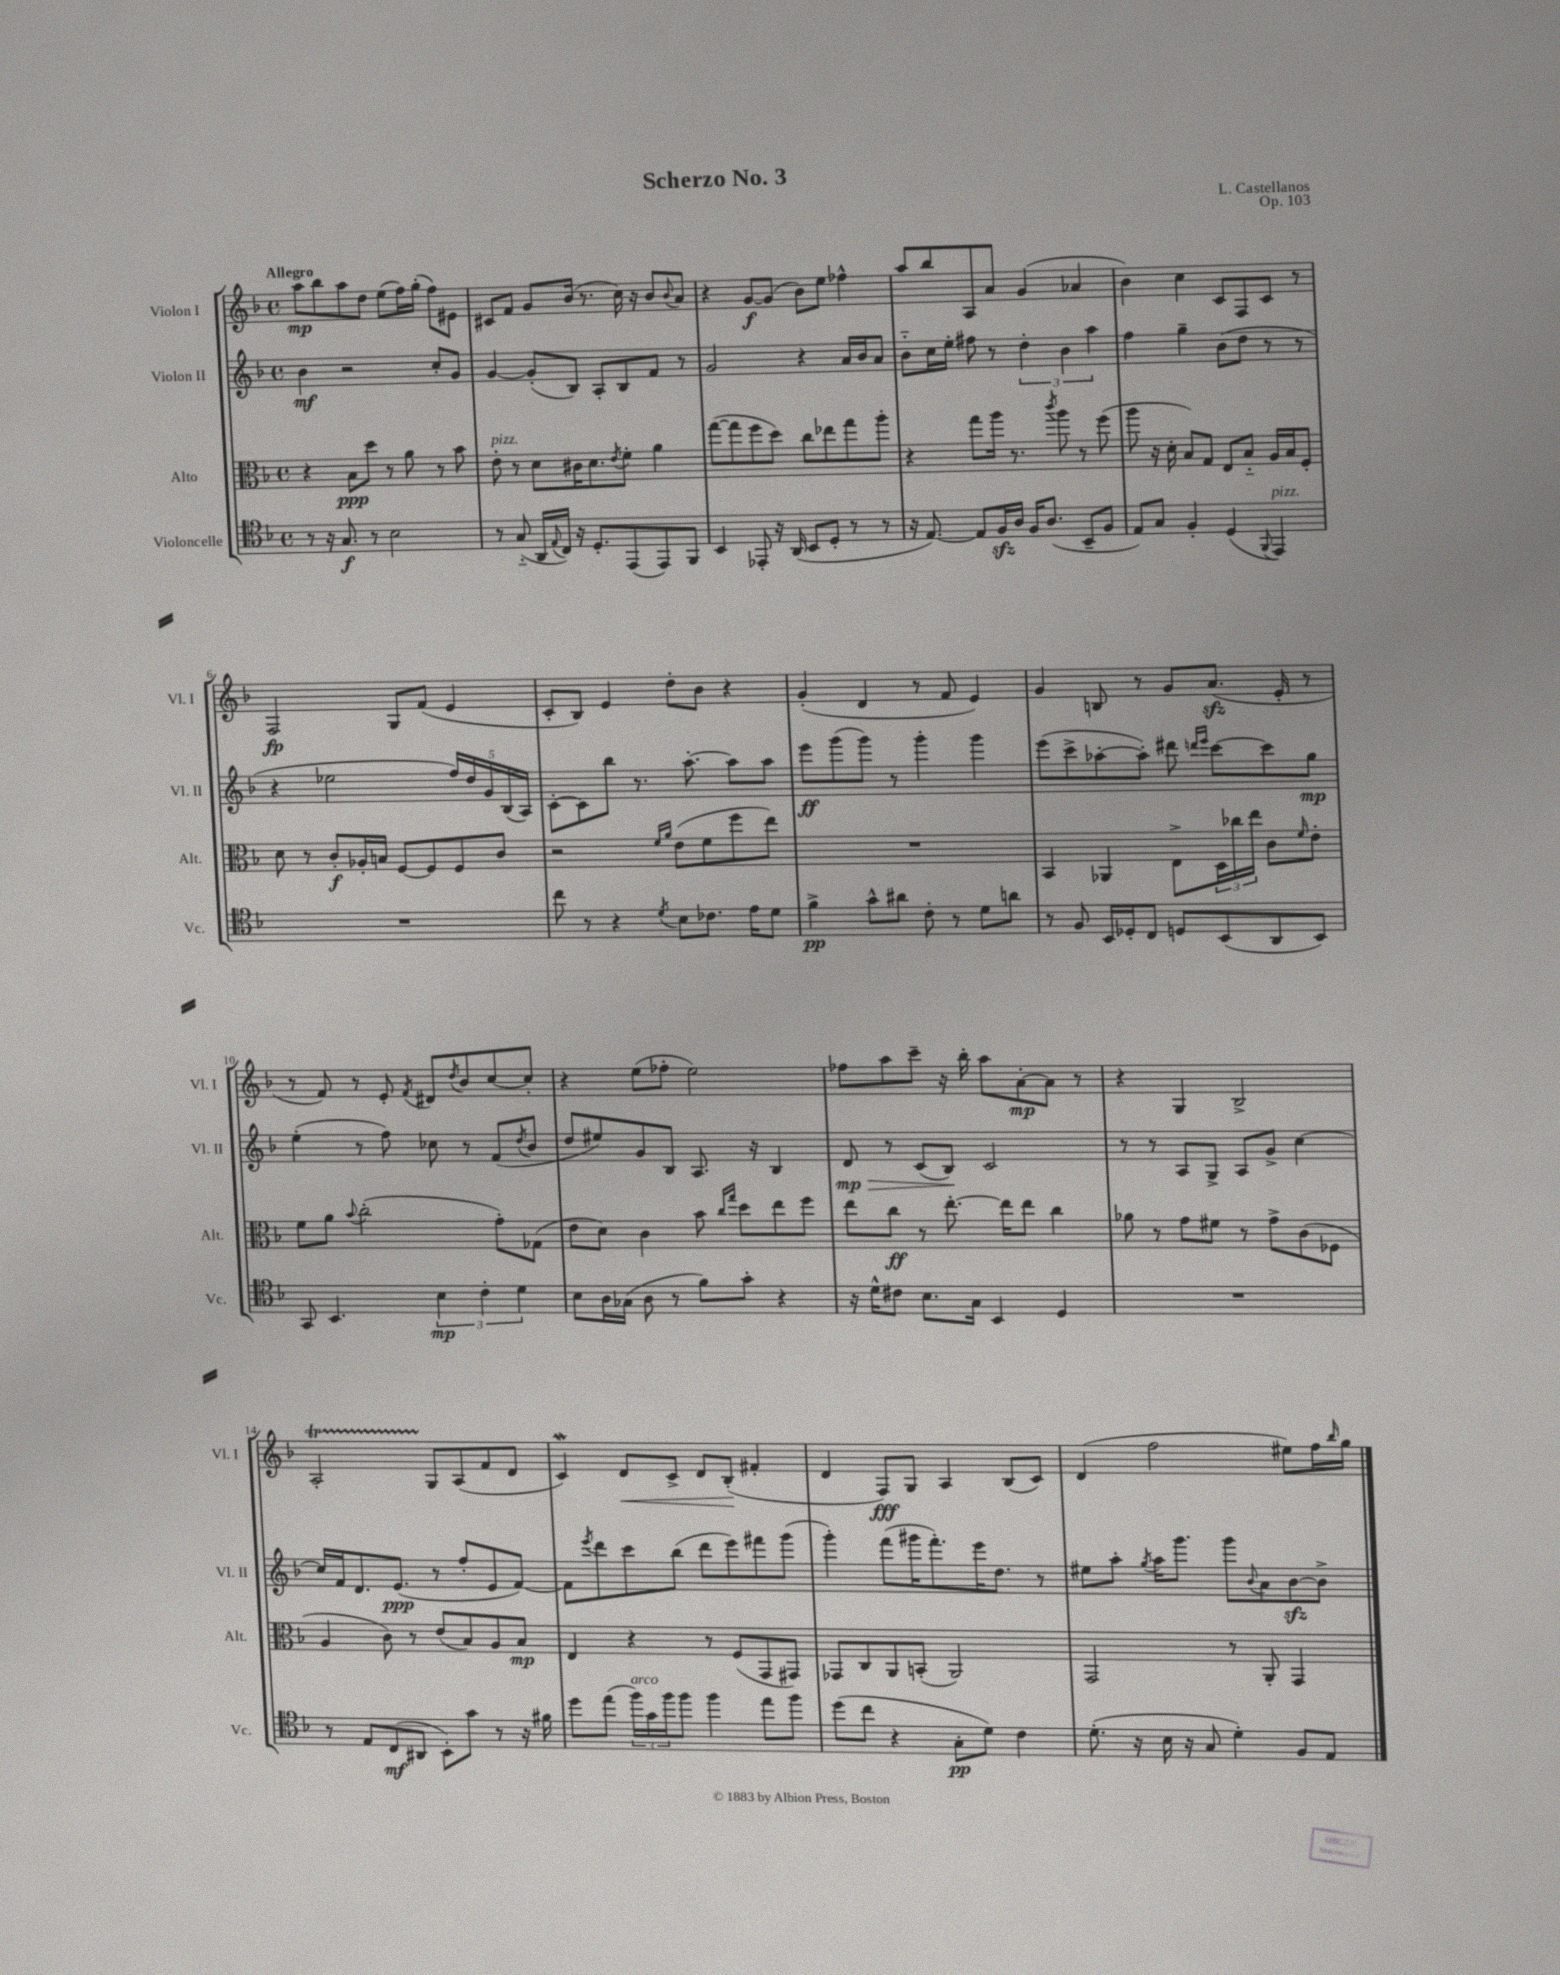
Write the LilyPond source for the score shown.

\header { title = "Scherzo No. 3" composer = "L. Castellanos" opus = "Op. 103" }
<<
\new StaffGroup <<
\new Staff = "s0" \with { instrumentName = "Violon I" shortInstrumentName = "Vl. I" } {
    \clef treble \key f \major \defaultTimeSignature \time 4/4 \tempo "Allegro"
    a''8\mp bes''8 a''8 d''8 e''8( f''16) g''16-.( f''8) eis'8 |
    cis'8 f'8 g'8 bes'16( r8. c''16) r16 bes'8 \appoggiatura { bes'8 } a'8 |
    r4 g'8~\f g'8( bes'8) e''8 fes''4-^ |
    a''8 bes''8 a8 a'8 g'4( aes'4 |
    bes'4) c''4 c'8 f8 c'8 r8 |
    f2\fp g8 f'8( e'4 |
    c'8-. bes8) e'4 d''8-. bes'8 r4 |
    g'4-.( d'4 r8 f'8 e'4) |
    g'4 b8 r8 g'8 a'8.\sfz( e'16-. r8 |
    r8 f'8) r8 e'8-. \acciaccatura { f'8 } dis'8 \acciaccatura { d''8 } bes'8 c''8~ c''8-. |
    r4 e''8( fes''8-. e''2) |
    fes''8 a''8 c'''8-- r16 bes''16-. a''8 a'8~-.\mp a'8 r8 |
    r4 g4 bes2-> |
    a2-.\startTrillSpan g8\stopTrillSpan a8( f'8 d'8 |
    c'4\mordent) d'8\< c'8-> d'8 bes8-.\!( fis'4-. |
    d'4 f8\fff) g8 a4 bes8( c'8) |
    d'4( f''2 eis''8) f''16 \grace { bes''16 } g''16 \bar "|." |
}
\new Staff = "s1" \with { instrumentName = "Violon II" shortInstrumentName = "Vl. II" } {
    \clef treble \key f \major \defaultTimeSignature \time 4/4
    bes'4\mf r2 c''8-. g'8 |
    g'4~ g'8-.( bes8) a8-. bes8 f'8 r8 |
    g'2 r4 a'16 bes'16 a'8 |
    bes'8-_ c''16 e''16-. fis''8 r8 \tuplet 3/2 { d''4-. bes'4 a''4 } |
    f''4 g''4-- bes'8( d''8 r8 r8 |
    r4 ees''2 \tuplet 5/4 { f''16) d''16 g'16 bes16( a16) } |
    c'8~-. c'8 bes''8 r8. a''8.~-. a''8 a''8 |
    e'''8\ff g'''8( g'''8) r8 g'''4-. g'''4 |
    e'''8( c'''8-> aes''8~-. aes''8-.) dis'''8 \grace { d'''16 e'''16 } c'''8~ c'''8 g''8\mp |
    e''4-.( r8 f''8) ces''8 r8 f'8( \acciaccatura { d''8 } bes'8 |
    d''8 eis''8) g'8 bes8 a8. r16 bes4 |
    d'8\mp\> r8 c'8( bes8\!) c'2 |
    r8 r8 a8 g8-> a8 g'8-> c''4~ |
    c''16 f'16 d'8. e'8.\ppp( r8 f''8-. e'8 f'8~) |
    f'8 \acciaccatura { e'''8 } d'''8 c'''8 bes''8( d'''8 e'''8) fis'''8 g'''8( |
    g'''4-.) f'''8( gis'''16 f'''8.-.) e'''16 d''8. r8 |
    eis''8 a''8-. \acciaccatura { g''8 } a''16 g'''8. g'''8 \appoggiatura { bes'8 } a'8 bes'8~\sfz bes'8-> \bar "|." |
}
\new Staff = "s2" \with { instrumentName = "Alto" shortInstrumentName = "Alt." } {
    \clef alto \key f \major \defaultTimeSignature \time 4/4
    r4 bes8\ppp d''8 r8 a'8 r8 bes'8 |
    e'8-.^\markup { \italic "pizz." } r8 d'8 cis'16 d'8. \acciaccatura { e'8 } f'8-. a'4 |
    g''8~( g''8 f''8 d''8) c''8 ees''8 g''8 a''8-. |
    r4 g''8 a''16 r8. \acciaccatura { c'''8 } a''8 r8 f''8( |
    a''8 r16 d'16-. bes8) g8 e8 bes8-_ a16 bes16 f8-. |
    d'8 r8 c'8-.\f aes16-. b16 f8~ f8 f8 c'8 |
    r2 \grace { f'16 a'16 } e'8( f'8 f''8 e''8) |
    R1 |
    bes,4 aes,4 e8-> \tuplet 3/2 { d16 ces''16 e''16 } c'8 \grace { f'16 } e'8-. |
    f'8 a'8 \appoggiatura { bes'8 } c''2-.( g'8-.) ges8( |
    e'8 d'8) c'4 bes'8 \grace { c''16 g''16 } d''8 e''8 f''8 |
    e''8 c''8\ff r8 e''8.~-. e''16 e''8 c''4 |
    aes'8 r8 g'8 fis'8 r8 g'8-> c'8( fes8 |
    a4 c'8) r8 e'8( bes8) a8 bes8\mp |
    e4 r4 r8 f8( g,8 gis,8) |
    ges,8 c8 a,8 b,8-.( a,2) |
    g,2 r8 a,8-. g,4 \bar "|." |
}
\new Staff = "s3" \with { instrumentName = "Violoncelle" shortInstrumentName = "Vc." } {
    \clef tenor \key f \major \defaultTimeSignature \time 4/4
    r8 r16 g8.\f r8 bes2 |
    r8 g8-_( a,16 \appoggiatura { e8 } c16) r16 d8.-. e,8( e,8) f,8 |
    bes,4 ees,8-. r16 a,16( bes,8 d8-. r8 r8 |
    r16 e8.~) e8 f16\sfz a16 f16 a8.( bes,8-- f8 |
    e8) g8 f4-. d4( \appoggiatura { f,8 } e,4^\markup { \italic "pizz." }) |
    R1 |
    c''8 r8 r4 \acciaccatura { d'8 } bes8 ces'8. e'16 d'8 |
    f'4->\pp g'8-^ ais'8 c'8-. r8 d'8 a'8 |
    r8 f8 bes,16 des16-. c8 d8 bes,8( a,8 bes,8) |
    g,8 bes,4. \tuplet 3/2 { bes4\mp c'4-. d'4 } |
    bes8 a16 ges16( a8 r8 f'8) g'8-. r4 |
    r16 d'16-^ cis'8 bes8. g16 bes,4 d4 |
    R1 |
    r8 e8 c8\mf( ais,8 bes,8-.) g'8 r8 r16 fis'16 |
    d''8 e''8( \tuplet 3/2 { f''16^\markup { \italic "arco" }) g'16 f''16 } f''8 f''4 e''8 f''8 |
    d''8( c''8 r4 g8-.\pp d'8) c'4 |
    d'8.-.( r16 bes16 r16 g8 d'4-.) f8 e8 \bar "|." |
}
>>
>>
